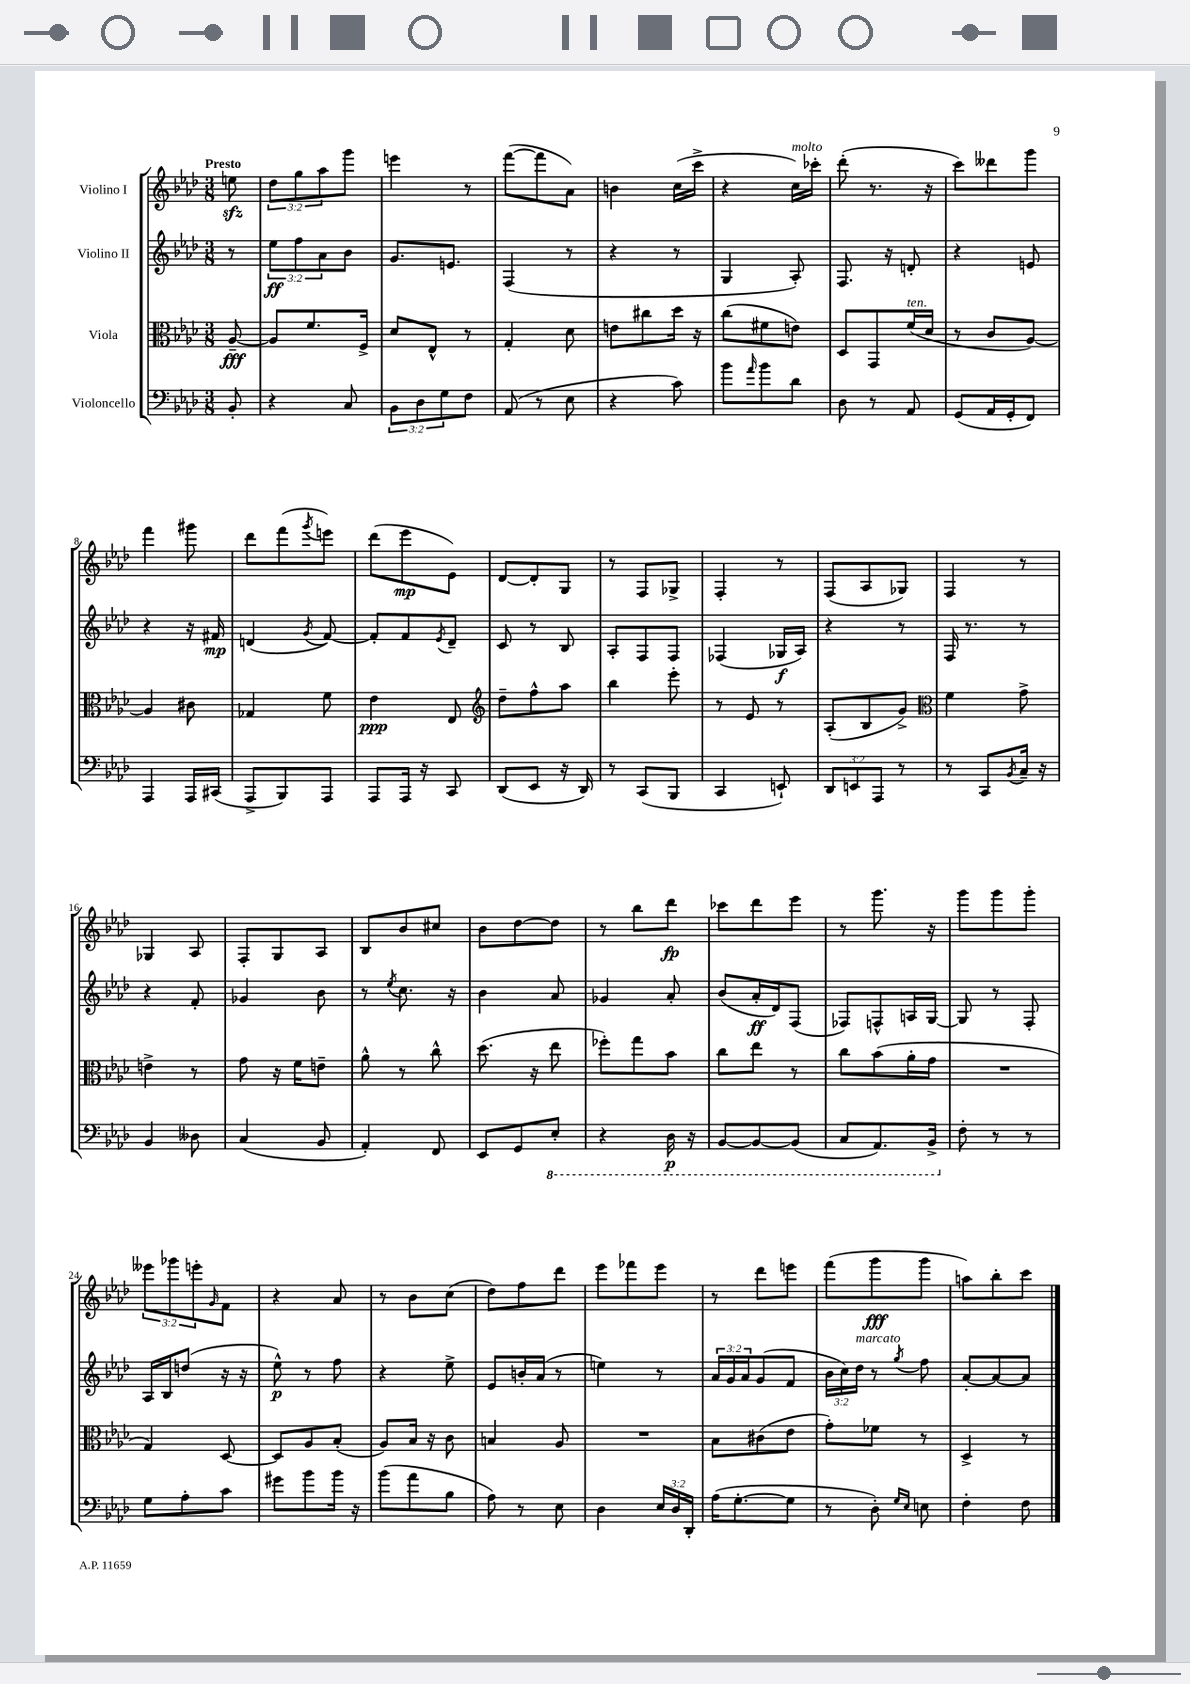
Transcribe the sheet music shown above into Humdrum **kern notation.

**kern	**dynam	**kern	**dynam	**kern	**dynam	**kern	**dynam
*part4	*part4	*part3	*part3	*part2	*part2	*part1	*part1
*staff4	*staff4	*staff3	*staff3	*staff2	*staff2	*staff1	*staff1
*I"Violoncello	*	*I"Viola	*	*I"Violino II	*	*I"Violino I	*
*clefF4	*	*clefC3	*	*clefG2	*	*clefG2	*
*k[b-e-a-d-]	*	*k[b-e-a-d-]	*	*k[b-e-a-d-]	*	*k[b-e-a-d-]	*
*M3/8	*	*M3/8	*	*M3/8	*	*M3/8	*
=	=	=	=	=	=	=	=
!	!	!	!	!	!	!LO:TX:a:B:t=Presto	!
8BB-'/	.	[8A-~/	fff	8r	.	8eenzz\	.
=1	=1	=1	=1	=1	=1	=1	=1
4r	.	8A-/L]	.	12ee-\L	ff	12dd-\L	.
.	.	.	.	12ff\	.	12gg\	.
.	.	8.f/	.	.	.	.	.
.	.	.	.	12a-\	.	12aa-\	.
8C/	.	.	.	8b-\J	.	8ggg\J	.
.	.	16F^/Jk	.	.	.	.	.
=2	=2	=2	=2	=2	=2	=2	=2
12BB-\L	.	8d-/L	.	8.g/L	.	4eeen\	.
12D-\	.	.	.	.	.	.	.
.	.	8E-^^/J	.	.	.	.	.
12G\	.	.	.	.	.	.	.
.	.	.	.	8.en/J	.	.	.
8F\J	.	8r	.	.	.	8r	.
=3	=3	=3	=3	=3	=3	=3	=3
(8AA-/	.	4G'/	.	(4F/	.	([8fff\L	.
8r	.	.	.	.	.	8fff\]	.
8E-\	.	8d-\	.	8r	.	8a-\J)	.
=4	=4	=4	=4	=4	=4	=4	=4
4r	.	8en\L	.	4r	.	4bn\	.
.	.	8cc#X\	.	.	.	.	.
8c\)	.	16dd-\Jk	.	8r	.	(16cc\LL	.
.	.	16r	.	.	.	16ccc^\JJ	.
=5	=5	=5	=5	=5	=5	=5	=5
8b-\L	.	(8cc\L	.	4G/	.	4r	.
16qqa-/	.	.	.	.	.	.	.
8b-\	.	8f#X\	.	.	.	.	.
!	!	!	!	!	!	!LO:TX:a:i:t=molto	!
8d-\J	.	8en\J)	.	8A-'/)	.	16cc\LL)	.
.	.	.	.	.	.	16ccc-X'\JJ	.
=6	=6	=6	=6	=6	=6	=6	=6
8D-\	.	8D-/L	.	8.F/	.	(8ddd-'\	.
8r	.	8GG/	.	.	.	8.r	.
.	.	.	.	16r	.	.	.
!	!	!LO:TX:a:i:t=ten.	!	!	!	!	!
8AA-/	.	(16f/L	.	8dn'/	.	.	.
.	.	16d-/JJ	.	.	.	16r	.
=7	=7	=7	=7	=7	=7	=7	=7
(8GG/L	.	8r	.	4r	.	8ccc\L)	.
16AA-/L	.	8c/L	.	.	.	8ddd--X\	.
16GG'/J	.	.	.	.	.	.	.
8FF/J)	.	[8A-/J)	.	8en/	.	8ggg\J	.
!!LO:LB:g=z
=8	=8	=8	=8	=8	=8	=8	=8
4AAA-/	.	4A-/]	.	4r	.	4fff\	.
16AAA-/LL	.	8c#X\	.	16r	.	8ggg#X\	.
(16CC#X/JJ	.	.	.	16f#X/	mp	.	.
=9	=9	=9	=9	=9	=9	=9	=9
8AAA-^/L	.	4G-X/	.	(4dn/	.	8ddd-\L	.
8BBB-/)	.	.	.	.	.	(8fff\	.
.	.	.	.	8qg/	.	8qggg/	.
8AAA-/J	.	8f\	.	[8f/)	.	8eeen\J)	.
=10	=10	=10	=10	=10	=10	=10	=10
8AAA-/L	.	4e-\	ppp	8f'/L]	.	(8ddd-\L	.
16AAA-/Jk	.	.	.	8f/	.	8eee-\	mp
16r	.	.	.	.	.	.	.
.	.	.	.	8qe-/	.	.	.
8CC/	.	8E-/	.	8d-~/J	.	8e-\J)	.
=11	=11	=11	=11	=11	=11	=11	=11
*	*	*clefG2	*	*	*	*	*
(8DD-/L	.	8dd-~\L	.	8c/	.	[8d-/L	.
8EE-/J	.	8ff^^\	.	8r	.	8d-'/]	.
16r	.	8aa-\J	.	8B-/	.	8G/J	.
16DD-/)	.	.	.	.	.	.	.
=12	=12	=12	=12	=12	=12	=12	=12
8r	.	4bb-\	.	8A-'/L	.	8r	.
(8CC/L	.	.	.	8F/	.	8F/L	.
8BBB-/J	.	8eee-'\	.	8F/J	.	8G-X^/J	.
=13	=13	=13	=13	=13	=13	=13	=13
4CC/	.	8r	.	(4F-X/	.	4F'/	.
.	.	8e-/	.	.	.	.	.
8EEn`/)	.	8r	.	16G-X/LL	f	8r	.
.	.	.	.	16A-/JJ)	.	.	.
=14	=14	=14	=14	=14	=14	=14	=14
12DD-/L	.	(8A-'/L	.	4r	.	(8F/L	.
12EEn/	.	.	.	.	.	.	.
.	.	8B-/	.	.	.	8A-/	.
12AAA-/J	.	.	.	.	.	.	.
8r	.	8g^/J)	.	8r	.	8G-X/J)	.
=15	=15	=15	=15	=15	=15	=15	=15
*	*	*clefC3	*	*	*	*	*
8r	.	4f\	.	16F/	.	4F/	.
.	.	.	.	8.r	.	.	.
8CC/L	.	.	.	.	.	.	.
8qBB-/	.	.	.	.	.	.	.
16C~/Jk	.	8g^\	.	8r	.	8r	.
16r	.	.	.	.	.	.	.
!!LO:LB:g=z
=16	=16	=16	=16	=16	=16	=16	=16
4BB-/	.	4en^\	.	4r	.	4G-X/	.
8D--X\	.	8r	.	8f'/	.	8A-/	.
=17	=17	=17	=17	=17	=17	=17	=17
(4C/	.	8g\	.	4g-X/	.	8F'/L	.
.	.	16r	.	.	.	8G/	.
.	.	16f\KL	.	.	.	.	.
8BB-/	.	8en~\J	.	8b-\	.	8A-/J	.
=18	=18	=18	=18	=18	=18	=18	=18
4AA-'/)	.	8a-^^\	.	8r	.	8B-/L	.
.	.	.	.	8qee-/	.	.	.
.	.	8r	.	8.cc\	.	8b-/	.
8FF/	.	8cc^^\	.	.	.	8cc#X/J	.
.	.	.	.	16r	.	.	.
=19	=19	=19	=19	=19	=19	=19	=19
8EE-/L	.	(8.dd-\	.	4b-\	.	8b-\L	.
8GG/	.	.	.	.	.	[8dd-\	.
.	.	16r	.	.	.	.	.
*8ba	*	*	*	*	*	*	*
8EE-'/J	.	8ee-\	.	8a-/	.	8dd-\J]	.
=20	=20	=20	=20	=20	=20	=20	=20
4r	.	8ff-X'\L)	.	4g-X/	.	8r	.
.	.	8gg\	.	.	.	8bb-\L	.
16DD-\	p	8b-\J	.	8a-'/	.	8ddd-\J	fp
16r	.	.	.	.	.	.	.
=21	=21	=21	=21	=21	=21	=21	=21
[8BBB-/L	.	8cc\L	.	(8b-/L	.	8ccc-X\L	.
8BBB-/_	.	8ee-\J	.	16a-'/L	ff	8ddd-\	.
.	.	.	.	16d-/J)	.	.	.
(8BBB-/J]	.	8r	.	(8F/J	.	8eee-\J	.
=22	=22	=22	=22	=22	=22	=22	=22
8CC/L	.	8cc\L	.	8F-X/L)	.	8r	.
8.AAA-/)	.	(8b-\	.	8Fn^^/	.	8.ggg\	.
.	.	16a-'\L	.	16An/L	.	.	.
16BBB-^/Jk	.	16g\JJ	.	[16G/JJ	.	16r	.
=23	=23	=23	=23	=23	=23	=23	=23
*X8ba	*	*	*	*	*	*	*
8F'\	.	4.r	.	8G/]	.	8ggg\L	.
8r	.	.	.	8r	.	8ggg\	.
8r	.	.	.	8F'/	.	8ggg'\J	.
!!LO:LB:g=z
=24	=24	=24	=24	=24	=24	=24	=24
8G\L	.	4G/)	.	16A-/LL	.	12eee--X\L	.
.	.	.	.	16B-/J	.	.	.
.	.	.	.	.	.	12ggg-X\	.
8A-'\	.	.	.	(8ddn/J	.	.	.
.	.	.	.	.	.	12eeen'\	.
.	.	.	.	.	.	16qqg/	.
8c\J	.	[8D-/	.	16r	.	8f\J	.
.	.	.	.	16r	.	.	.
=25	=25	=25	=25	=25	=25	=25	=25
8g#X\L	.	8D-/L]	.	8ee-^^\)	p	4r	.
8b-\	.	8A-/	.	8r	.	.	.
16b-\Jk	.	(8B-'/J	.	8ff\	.	8a-/	.
16r	.	.	.	.	.	.	.
=26	=26	=26	=26	=26	=26	=26	=26
(8b-\L	.	8A-/L)	.	4r	.	8r	.
8a-\	.	16B-/Jk	.	.	.	8b-\L	.
.	.	16r	.	.	.	.	.
8B-\J	.	8c\	.	8ee-^\	.	(8cc\J	.
=27	=27	=27	=27	=27	=27	=27	=27
8A-\)	.	4Bn/	.	8e-/L	.	8dd-\L)	.
8r	.	.	.	16bn'/L	.	8ff\	.
.	.	.	.	(16a-/JJ	.	.	.
8E-\	.	8A-/	.	8r	.	8ddd-\J	.
=28	=28	=28	=28	=28	=28	=28	=28
4D-\	.	4.r	.	4een\)	.	8eee-\L	.
.	.	.	.	.	.	8fff-X\	.
24E-/LL	.	.	.	8r	.	8eee-\J	.
24D-/	.	.	.	.	.	.	.
24DD-'/JJ	.	.	.	.	.	.	.
=29	=29	=29	=29	=29	=29	=29	=29
(16A-\KL	.	8B-\L	.	24a-/LL	.	8r	.
.	.	.	.	24g/	.	.	.
[8.G'\	.	.	.	.	.	.	.
.	.	.	.	24a-/J	.	.	.
.	.	(8c#X\	.	(8g/	.	8ddd-\L	.
8G\J]	.	8e-\J	.	8f/J	.	8eeen\J	.
=30	=30	=30	=30	=30	=30	=30	=30
8r	.	8g'\L)	.	24b-\LL	.	(8fff\L	.
.	.	.	.	24cc\)	.	.	.
!	!	!	!	!LO:TX:a:i:t=marcato	!	!	!
.	.	.	.	24dd-\JJ	.	.	.
8D-'\)	.	8f-X\J	.	8r	.	8ggg\	fff
16qqG/LL	.	.	.	.	.	.	.
16qqE-/JJ	.	.	.	8qgg/	.	.	.
8En\	.	8r	.	8ff\	.	8ggg\J	.
=31	=31	=31	=31	=31	=31	=31	=31
4F'\	.	4D-^/	.	[8a-'/L	.	8aan\L)	.
.	.	.	.	8a-/_	.	8bb-'\	.
8F\	.	8r	.	8a-/J]	.	8ccc\J	.
==	==	==	==	==	==	==	==
*-	*-	*-	*-	*-	*-	*-	*-
